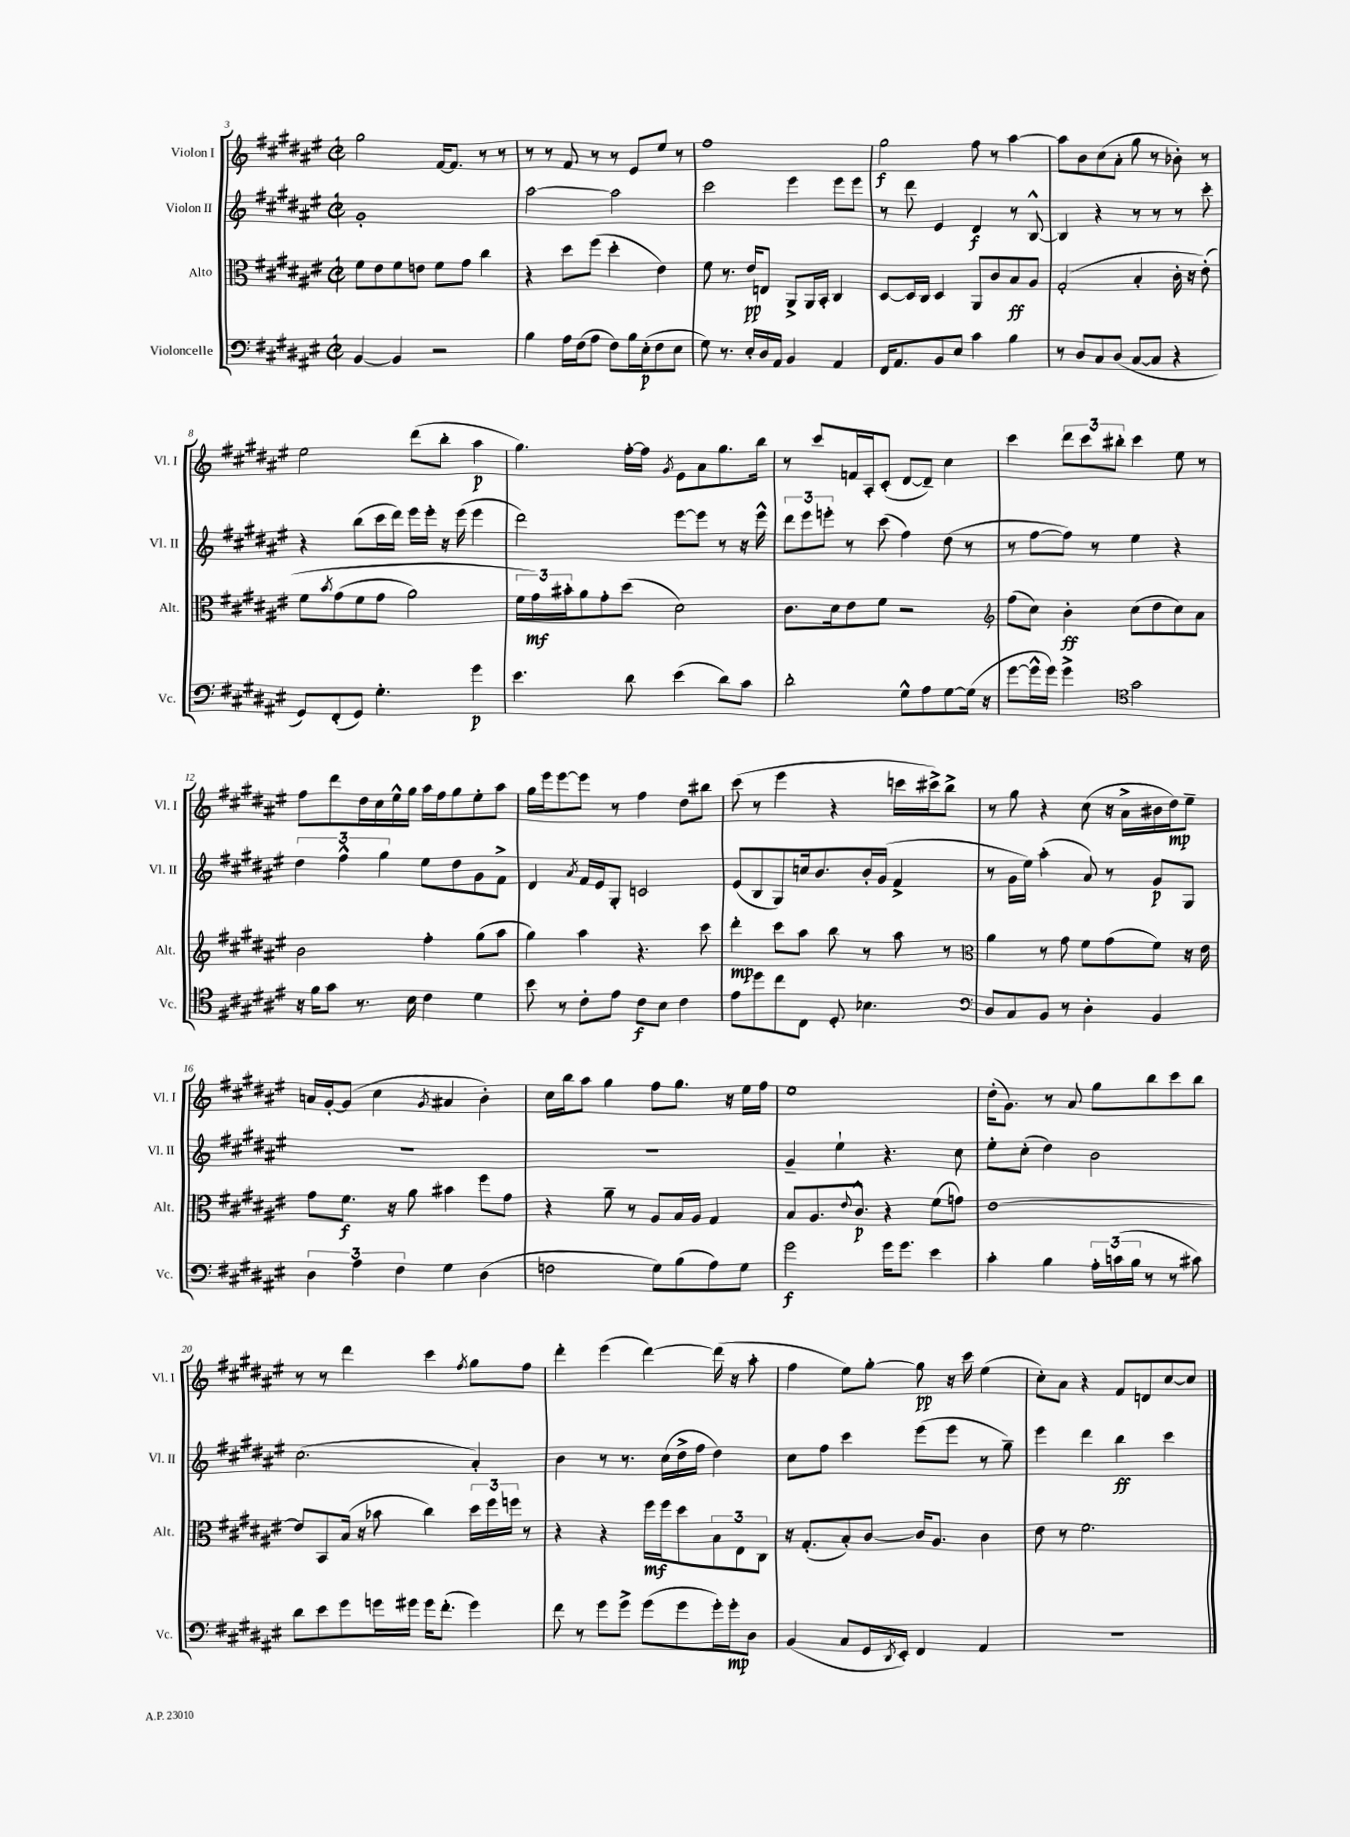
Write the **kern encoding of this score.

**kern	**kern	**kern	**kern
*staff4	*staff3	*staff2	*staff1
*clefF4	*clefC3	*clefG2	*clefG2
*k[f#c#g#d#a#e#]	*k[f#c#g#d#a#e#]	*k[f#c#g#d#a#e#]	*k[f#c#g#d#a#e#]
*M2/2	*M2/2	*M2/2	*M2/2
*met(c|)	*met(c|)	*met(c|)	*met(c|)
[4BB/	8f#\L	1g#'	2gg#\
.	8e#\	.	.
4BB/]	8f#\	.	.
.	8e\J	.	.
2r	8f#\L	.	[16f#/LK
.	.	.	8.f#/]J
.	8g#\J	.	.
.	4cc#\	.	8r
.	.	.	8r
=	=	=	=
4B\	4r	[2aa#\	8r
.	.	.	8r
16A#\LL	8dd#\L	.	8f#/
(16F#\J	.	.	.
8A#\J	(8ff#\J	.	8r
8F#\L)	4dd#'\	2aa#\]	8r
16B\L	.	.	8e#/L
(16E#'\J	.	.	.
8F#\	4e#\)	.	8ee#/J
8E#\J	.	.	8r
=	=	=	=
8G#\)	8f#\	2ccc#\	1ff#
8.r	8.r	.	.
16E#'/LL	16e#/LK	.	.
16D#/	8E/J	.	.
16AA#/JJ	.	.	.
4BB/	8AA#^/L	4eee#\	.
.	16AA#/L	.	.
.	16BB'/JJ	.	.
4AA#/	4C#/	8eee#\L	.
.	.	8eee#\J	.
=	=	=	=
16FF#/LK	[8D#/L	8r	2gg#\
8.AA#/	.	.	.
.	16D#/]L	8ddd#\	.
.	16C#/JJ	.	.
8BB/	4D#/	4e#/	.
8E#/J	.	.	.
4c#\	8AA#/L	4d#/	8ff#\
.	8c#/	.	8r
4B\	8B/	8r	[4aa#\
.	8A#/J	[8B^^/	.
=	=	=	=
8r	(2G#'/	4B/]	8aa#\]L
8D#/L	.	.	8b\
8C#/	.	4r	(8cc#\
(8D#/J	.	.	8a#'\J
[8C#/L	4B'/	8r	8gg#\
8C#/]J	.	8r	8r
4r	16c#'\	8r	8b-'\)
.	16r	.	.
.	&(8e#'\)	8ccc#'\	8r
=	=	=	=
8GG#/L)	8f#\L	4r	2ee#\
.	8qb/	.	.
(8FF#'/	(8g#\	.	.
8GG#/J)	8f#\	(8bb\L	.
4.G#'\	8g#\J	16ccc#\L	.
.	.	16ddd#\JJ)	.
.	2a#\)	16eee#\LL	(8ddd#\L
.	.	16eee#'\JJ	.
.	.	16r	8bb'\J
.	.	(16eee#\	.
4g#\	.	4eee#\	4aa#\
=	=	=	=
4.e#\	24f#\LL	2ddd#\)	4.gg#\)
.	24g#\&)	.	.
.	24b#'\J	.	.
.	8a#\	.	.
.	8g#'\	.	.
8d#\	(8dd#\J	.	[16ff#'\LL
.	.	.	16ff#\]JJ
.	.	.	8qg#/
(4e#\	2d#\)	[8eee#\L	8e#\L
.	.	8eee#\]J	8a#\
8d#\L)	.	8r	8.gg#\
8c#\J	.	16r	.
.	.	16eee#^^\	16bb\Jk
=	=	=	=
2d#'\	8.c#\L	12ddd#\L	8r
.	.	12eee#\	.
.	.	.	8ccc#/L
.	.	12eee'\J	.
.	16d#\k	.	.
.	8e#\	8r	16f/L
.	.	.	16A#'/J
.	8f#\J	(8ccc#\	(8c#'/J
8G#^^\L	2r	4ff#\)	[8d#/L
8A#\	.	.	8d#~/]J)
[8G#\	.	(8dd#\	4cc#\
(16G#\]Jk	.	8r	.
16r	.	.	.
=	=	=	=
*	*clefG2	*	*
[8g#\L	(8ff#\L	8r	4ccc#\
16g#^^\]L	8cc#\J)	[8ff#\L	.
16g#\JJ)	.	.	.
4g#^\	4b'\	8ff#\]J)	12ddd#\L
.	.	.	12ccc#\
.	.	8r	.
.	.	.	12bb#'\J
*clefC4	*	*	*
2g#\	(8cc#\L	4ee#\	4ccc#\
.	8dd#\	.	.
.	8cc#\)	4r	8ee#\
.	8a#\J	.	8r
=	=	=	=
16r	2b\	6dd#\	8ff#\L
16f#\LK	.	.	.
8g#\J	.	.	8ddd#\
.	.	6ff#^^\	.
8.r	.	.	16dd#\L
.	.	.	16cc#\
.	.	6gg#\	.
.	.	.	16ee#^^\
16B\	.	.	16gg#\JJ
4c#\	4ff#'\	8ee#\L	16aa#\LL
.	.	.	16ff#\J
.	.	8dd#\	8gg#\
4d#\	(8gg#\L	8g#\	8ee#'\
.	8aa#\J	8f#^\J	8aa#\J
=	=	=	=
8b\	4gg#\)	4d#/	16gg#\LL
.	.	.	16eee#\J
8r	.	.	[8eee#\
.	.	8qa#/	.
8c#'\L	4aa#\	16f#/LL	8eee#\]J
.	.	16e#/J	.
8e#\J	.	8G#'/J	8r
8c#\L	4.r	2c/	4ff#\
8B\J	.	.	.
4c#\	.	.	8dd#\L
.	8ccc#\	.	8bb#\J
=	=	=	=
8e#\L	4ddd#'\	(8e#/L	(8ccc#\
8dd#\	.	8B/	8r
8cc#\	8ccc#\L	8G#/)	4eee#\
8C#\J	8aa#\J	16cc/k	.
.	.	8.b/	.
8D#'/	8bb\	.	4r
4.B-\	8r	16b'/L	.
.	.	(16g#/JJ	.
.	8aa#\	4f#^/	16ccc\LL
.	.	.	16ccc#^\J)
.	8r	.	8bb^\J
=	=	=	=
*clefF4	*clefC3	*	*
8D#/L	4a#\	8r	8r
8C#/	.	16g#\LL	8gg#\
.	.	16ee#\JJ)	.
8BB/J	8r	(4aa#'\	4r
8r	8g#\	.	.
4D#'\	8f#\L	8a#/)	(8cc#\
.	(8g#\	8r	16r
.	.	.	16a#^\LL
4BB/	8f#\J)	8g#/L	16b#\
.	.	.	16dd#\J)
.	16r	8G#/J	8ee#~\J
.	16e#\	.	.
=	=	=	=
6D#\	8g#\L	1r	16a/LL
.	.	.	[16g#'/J
.	8.f#\J	.	(8g#/]J
6A#\	.	.	.
.	.	.	4cc#\
.	16r	.	.
6F#\	.	.	.
.	8a#\	.	.
.	.	.	8qg#/
4G#\	4b#\	.	4a#/
(4D#\	8ff#\L	.	4b'\)
.	8g#\J	.	.
=	=	=	=
2F\	4r	1r	16cc#\LL
.	.	.	16bb\J
.	.	.	8aa#\J
.	8a#~\	.	4gg#\
.	8r	.	.
8G#\L)	8A#/L	.	8ff#\L
(8B\	16B/L	.	8.gg#\J
.	16A#/JJ	.	.
8A#\)	4G#/	.	.
.	.	.	16r
8G#\J	.	.	16ee#\LL
.	.	.	16ff#\JJ
=	=	=	=
2g#\	8B/L	4g#~/	1ee#
.	8.A#/	.	.
.	.	4ee#`\	.
.	8qqe#/	.	.
.	8.c#^^/J	.	.
16g#\LK	4r	4.r	.
8.g#\J	.	.	.
4e#\	(8f#\L	.	.
.	8g\J)	8cc#\	.
=	=	=	=
4c#'\	[1e#	8ee#'\L	(16dd#'\LK
.	.	.	8.g#\J)
.	.	(8cc#'\J	.
4B\	.	4dd#\)	8r
.	.	.	8a#/
24A#'\LL	.	2b\	8gg#\L
(24c\	.	.	.
24B\JJ	.	.	.
8r	.	.	8bb\
8r	.	.	8ccc#\
8c#\)	.	.	8bb\J
=	=	=	=
8d#\L	8e#/]L	(2.cc#\	8r
8e#\	8BB/	.	8r
8g#\	(16B/Jk	.	4ddd#\
.	16r	.	.
16g\L	8b-\	.	.
16g#\JJ	.	.	.
16g#\LK	4cc#\)	.	4ccc#\
(8.f#'\J	.	.	.
.	.	.	8qff#/
4g#\)	24dd#\LL	4a#'/)	8gg#\L
.	24ff#\	.	.
.	24ff\JJ	.	.
.	8r	.	8ff#\J
=	=	=	=
8f#\	4r	4b\	4ddd#'\
8r	.	.	.
8g#\L	4r	8r	(4eee#\
8g#^\J	.	8.r	.
(8g#\L	16ff#\LL	.	[4ddd#\)
.	16ff#\J	(16cc#\LL	.
8g#\	8dd#\	16dd#^\	.
.	.	16ff#\JJ	.
16g#'\L)	12B\	4dd#\)	(16ddd#\]
16g#'\J	.	.	16r
.	12E#\	.	.
8D#\J	.	.	8aa#'\
.	12C#\J	.	.
=	=	=	=
(4BB/	16r	8cc#\L	4ff#\
.	(8.G#'/L	.	.
.	.	8ff#\J	.
8C#/L	8B'/)	4ccc#\	8ee#\L)
16GG#/L	[8c#/J	.	[8gg#'\J
8qDD#/	.	.	.
16EE#'/JJ)	.	.	.
4FF#/	16c#/]LK	(8eee#\L	8gg#\]
.	8.A#/J	.	.
.	.	8eee#\J	16r
.	.	.	16ccc#\
4AA#/	4c#\	8r	(4ee#\
.	.	8gg#~\)	.
=	=	=	=
1r	8e#\	4eee#\	8cc#'\L)
.	8r	.	8a#\J
.	2.f#\	4ddd#\	4r
.	.	4bb\	8f#/L
.	.	.	8d/
.	.	4ccc#\	[8cc#/
.	.	.	8cc#/]J
==	==	==	==
*-	*-	*-	*-
